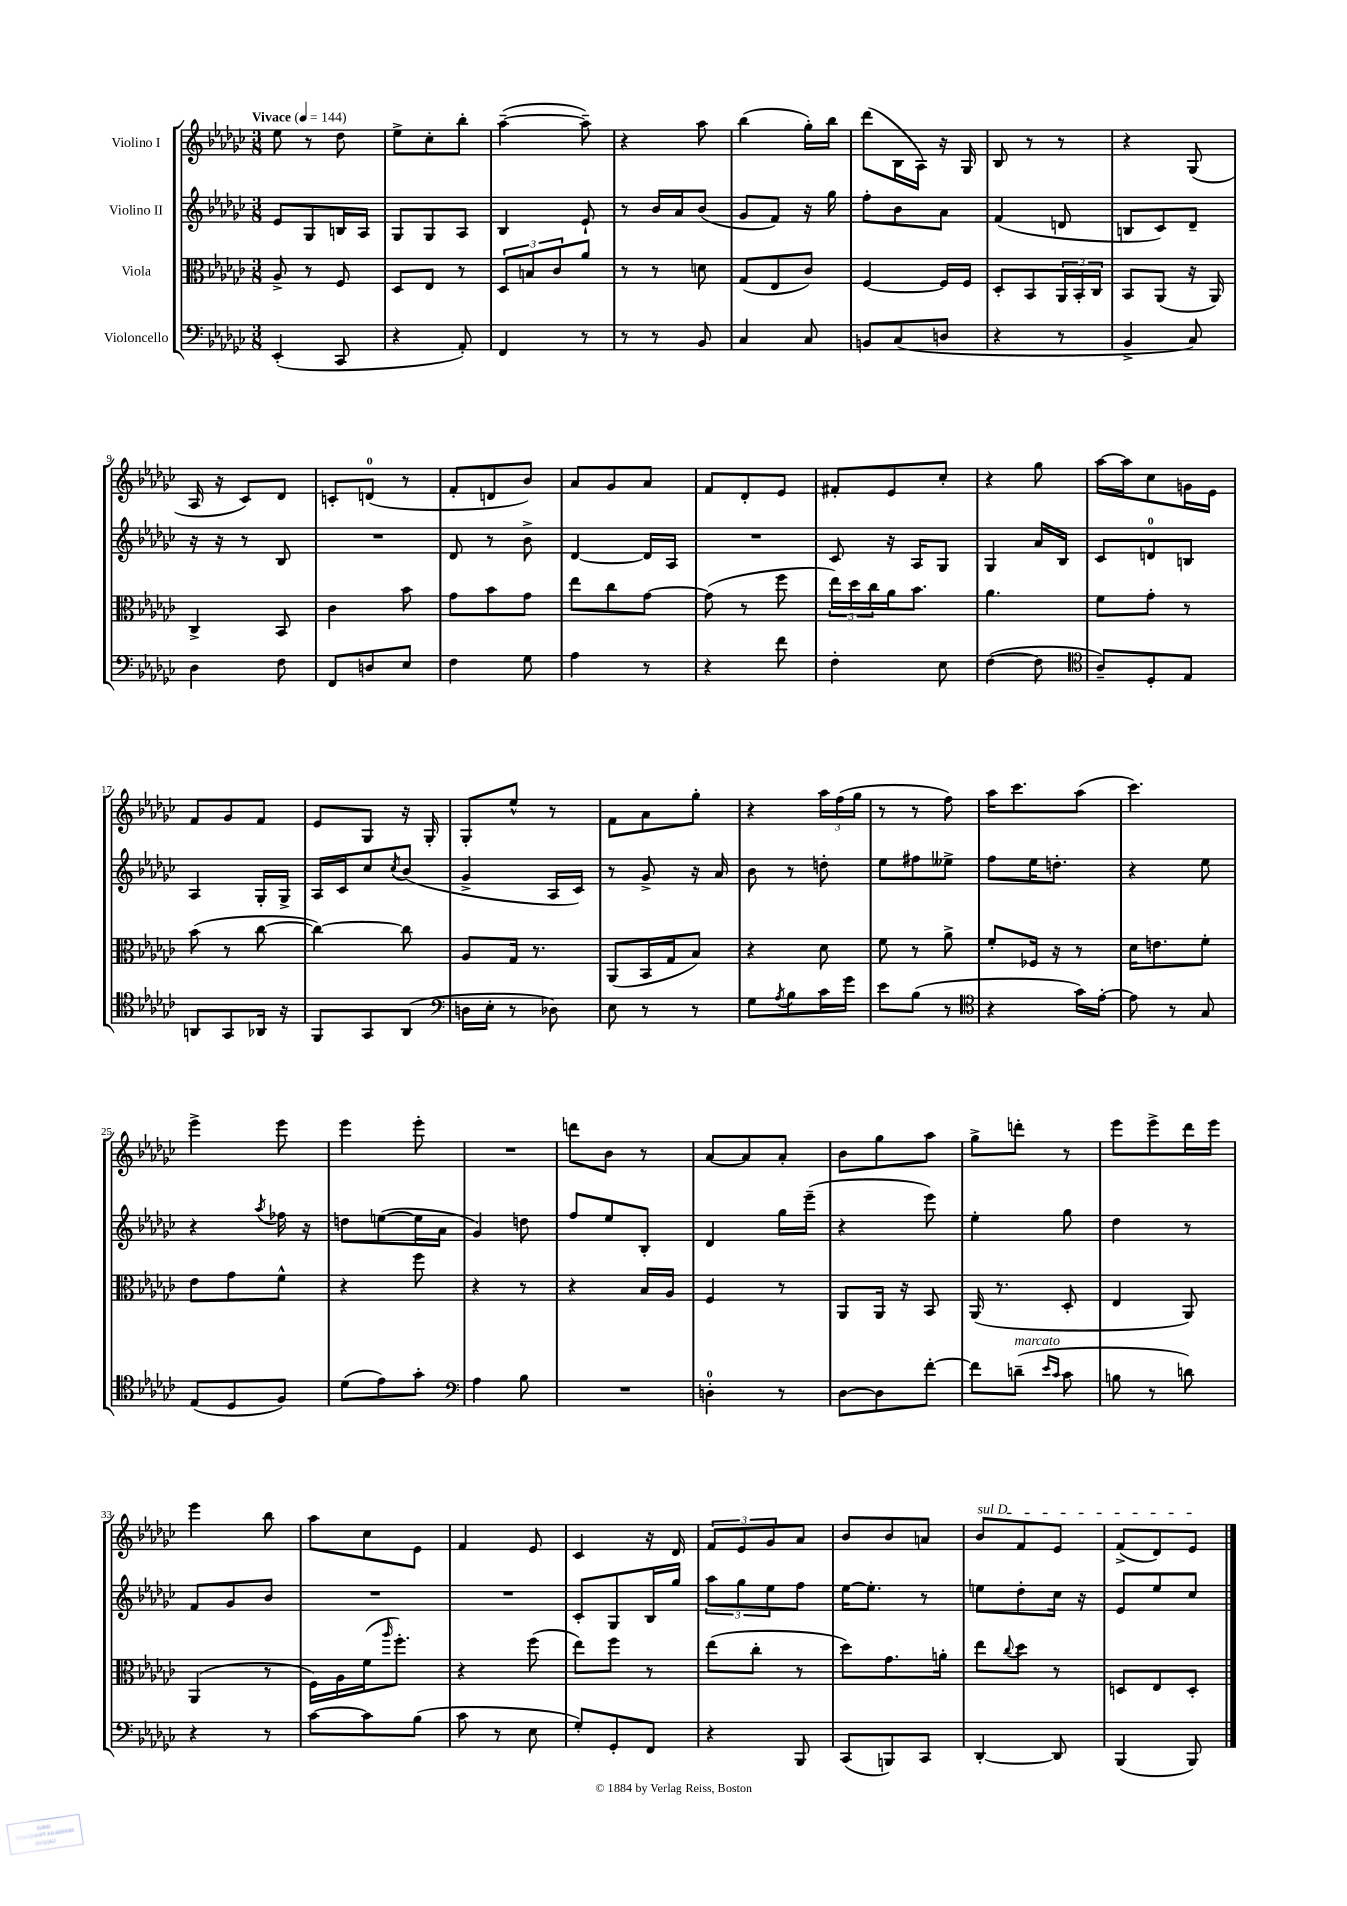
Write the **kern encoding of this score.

**kern	**kern	**kern	**kern
*staff4	*staff3	*staff2	*staff1
*clefF4	*clefC3	*clefG2	*clefG2
*k[b-e-a-d-g-c-]	*k[b-e-a-d-g-c-]	*k[b-e-a-d-g-c-]	*k[b-e-a-d-g-c-]
*M3/8	*M3/8	*M3/8	*M3/8
*MM144	*MM144	*MM144	*MM144
(4EE-'	8A-^	8e-	8ee-
.	8r	8G-	8r
8CC-	8F	16B	8dd-
.	.	16A-	.
=	=	=	=
4r	8D-	8G-	8ee-^
.	8E-	8G-	8cc-'
8AA-')	8r	8A-	8bb-'
=	=	=	=
4FF	12D-	4B-	([4aa-~
.	12B	.	.
.	12c-	.	.
8r	8a-	8e-`	8aa-~])
=	=	=	=
8r	8r	8r	4r
8r	8r	16b-	.
.	.	16a-	.
8BB-	8d	(8b-	8aa-
=	=	=	=
4C-	(8G-	8g-	(4bb-
.	8E-	8f)	.
8C-	8c-)	16r	16gg-')
.	.	16gg-	16bb-
=	=	=	=
8BB	[4F	8ff'	(8ddd-
(8C-	.	8b-	16B-
.	.	.	16A-)
8D	16F]	8a-	16r
.	16F	.	16G-
=	=	=	=
4r	8D-'	(4f	8B-
.	8BB-	.	8r
8r	24AA-	8d	8r
.	24BB-'	.	.
.	24C-	.	.
=	=	=	=
4BB-^	8BB-	8B	4r
.	(8AA-	8c-)	.
8C-)	16r	8d-~	(8G-
.	16AA-)	.	.
=	=	=	=
4D-	4C-^	16r	16A-
.	.	16r	16r
.	.	8r	8c-)
8F	8BB-	8B-	8d-
=	=	=	=
8FF	4c-	4.r	8c'
8D	.	.	(8d
8E-	8b-	.	8r
=	=	=	=
4F	8g-	8d-	8f'
.	8b-	8r	8d
8G-	8g-	8b-^	8b-)
=	=	=	=
4A-	8ee-	[4d-	8a-
.	8cc-	.	8g-
8r	[8g-	16d-]	8a-
.	.	16A-	.
=	=	=	=
4r	(8g-]	4.r	8f
.	8r	.	8d-'
8f	8ff	.	8e-
=	=	=	=
4F'	24ee-)	8c-	8f#'
.	24dd-	.	.
.	24cc-	.	.
.	16a-	16r	8e-
.	8.b-	16A-	.
8E-	.	8G-	8cc-'
=	=	=	=
([4F	4.a-	4G-	4r
8F]	.	16a-	8gg-
.	.	16B-	.
=	=	=	=
*clefC4	*	*	*
8A-~)	8f	8c-	[16aa-
.	.	.	16aa-]
8D-'	8g-'	8d	8cc-
8E-	8r	8B	16g
.	.	.	16e-
=	=	=	=
8AA	(8b-	4A-	8f
8GG-	8r	.	8g-
16AA-	[8cc-	16G-'	8f
16r	.	16G-^	.
=	=	=	=
8FF	4cc-_)	16A-	8e-
.	.	16c-	.
8GG-	.	8cc-	8G-
.	.	8qcc-	.
(8AA-	8cc-]	(8b-	16r
.	.	.	16G-'
=	=	=	=
*clefF4	*	*	*
16D	8A-	4g-^	8G-'
16E-'	.	.	.
8r	16G-	.	8ee-^^
.	8.r	.	.
8D-)	.	16A-	8r
.	.	16c-)	.
=	=	=	=
8E-	(8AA-	8r	8f
8r	16BB-	8g-^	8a-
.	16G-	.	.
8r	8B-)	16r	8gg-'
.	.	16a-	.
=	=	=	=
8G-	4r	8b-	4r
8qA-	.	.	.
8B-	.	8r	.
16c-	8d-	8dd'	24aa-
.	.	.	(24ff
16g-	.	.	.
.	.	.	24gg-
=	=	=	=
8e-	8f	8ee-	8r
(8B-	8r	8ff#	8r
8r	8a-^	8ee--^	8ff)
=	=	=	=
*clefC4	*	*	*
4r	8f'	8ff	16aa-
.	.	.	8.ccc-
.	16F-	16ee-	.
.	16r	8.dd'	.
16g-)	8r	.	(8aa-
[16e-'	.	.	.
=	=	=	=
8e-]	16d-	4r	4.ccc-)
.	8.e	.	.
8r	.	.	.
8G-	8f'	8ee-	.
=	=	=	=
(8E-	8e-	4r	4eee-^
8D-	8g-	.	.
.	.	8qaa-	.
8F)	8f^^	16ff-	8eee-
.	.	16r	.
=	=	=	=
(8d-	4r	8dd	4eee-
8e-)	.	([8ee	.
8g-'	8ff	16ee]	8eee-'
.	.	16a-	.
=	=	=	=
*clefF4	*	*	*
4A-	4r	4g-)	4.r
8B-	8r	8dd	.
=	=	=	=
4.r	4r	8ff	8ddd
.	.	8ee-	8b-
.	16B-	8B-'	8r
.	16A-	.	.
=	=	=	=
4D'	4F	4d-	[8a-
.	.	.	8a-]
8r	8r	16gg-	8a-'
.	.	(16eee-~	.
=	=	=	=
[8D-	8AA-	4r	8b-
8D-]	16AA-	.	8gg-
.	16r	.	.
[8f'	8BB-	8eee-)	8aa-
=	=	=	=
8f]	(16AA-	4ee-'	8gg-^
.	8.r	.	.
(8d~	.	.	8ddd'
16qqe-	.	.	.
16qqc-	.	.	.
8c-	8D-'	8gg-	8r
=	=	=	=
8B	4E-	4dd-	8eee-
8r	.	.	8eee-^
8d)	8AA-)	8r	16ddd-
.	.	.	16eee-
=	=	=	=
4r	(4AA-	8f	4eee-
.	.	8g-	.
8r	8r	8b-	8bb-
=	=	=	=
[8c-	16F)	4.r	8aa-
.	16A-	.	.
8c-]	(16f	.	8cc-
.	16qqaa-	.	.
.	8.ff')	.	.
(8B-	.	.	8e-
=	=	=	=
8c-	4r	4.r	4f
8r	.	.	.
8E-	(8ff	.	8e-
=	=	=	=
8G-')	8ee-)	8c-'	4c-
8GG-'	8ff	8G-	.
8FF	8r	16B-	16r
.	.	16gg-	16d-
=	=	=	=
4r	(8ee-	12aa-	12f
.	.	12gg-	12e-
.	8cc-'	.	.
.	.	12ee-	12g-
8BBB-	8r	8ff	8a-
=	=	=	=
(8CC-	8dd-)	[16ee-	8b-
.	.	8.ee-']	.
8BBB)	8.g-	.	8b-
8CC-	.	8r	8a
.	16a'	.	.
=	=	=	=
[4DD-'	8ee-	8ee	8b-
.	8qqcc-	.	.
.	8dd-	8dd-'	8f
8DD-]	8r	16cc-	8e-
.	.	16r	.
=	=	=	=
(4BBB-	8D	8e-	(8f^
.	8E-	8ee-	8d-)
8BBB-)	8D'	8cc-	8e-
==	==	==	==
*-	*-	*-	*-
